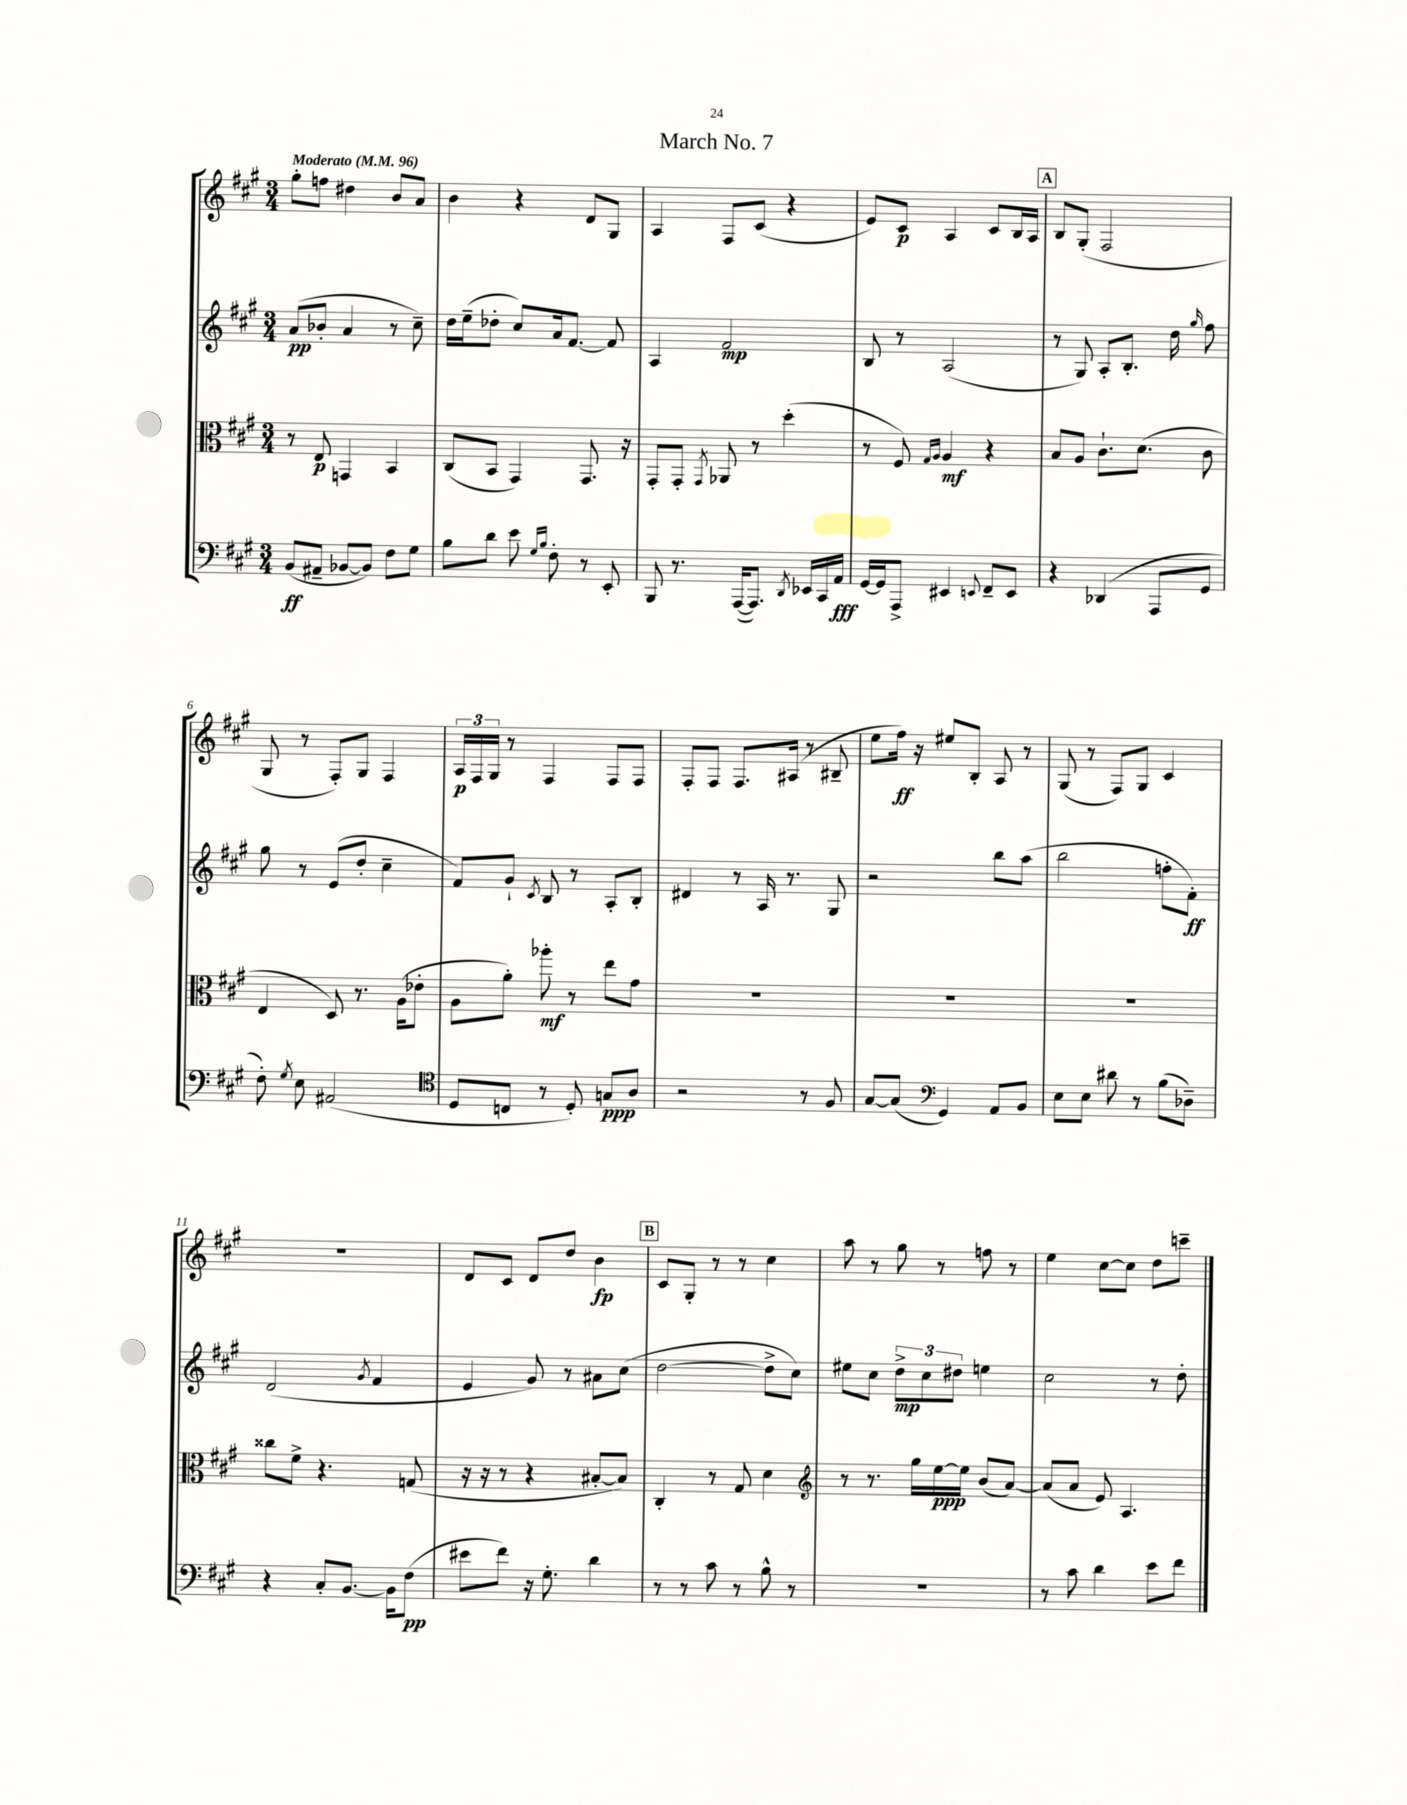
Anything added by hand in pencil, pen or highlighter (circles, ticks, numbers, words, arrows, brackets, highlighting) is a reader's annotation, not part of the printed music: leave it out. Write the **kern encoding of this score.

**kern	**kern	**kern	**kern
*staff4	*staff3	*staff2	*staff1
*clefF4	*clefC3	*clefG2	*clefG2
*k[f#c#g#]	*k[f#c#g#]	*k[f#c#g#]	*k[f#c#g#]
*M3/4	*M3/4	*M3/4	*M3/4
*MM96	*MM96	*MM96	*MM96
(8BB	8r	(8a	8gg#'
8AA#~	8E	8b-'	8ff
[8BB-	4GG	4a	4dd#
8BB-])	.	.	.
8F#	4BB	8r	8b
8G#	.	8cc#~)	8a
=	=	=	=
8B	(8C#	16dd	4b
.	.	(16ee~	.
8d	8BB	8dd-'	.
8e	4GG#)	8cc#)	4r
16qqG#	.	.	.
16qqB	.	.	.
8F#'	.	16a	.
.	.	[8.f#	.
8r	8.GG#	.	8d
8EE'	.	8f#]	8G#
.	16r	.	.
=	=	=	=
8BBB	8GG#'	4A	4A
8.r	8GG#'	.	.
.	8qGG#	.	.
.	8AA-	2f#	8F#
([16AAA	.	.	.
8.AAA])	8r	.	(8c#
.	(4dd'	.	4r
8qDD	.	.	.
16EE-	.	.	.
16CC#	.	.	.
16AA	.	.	.
=	=	=	=
[16GG#	8r	8B	8e)
16GG#]	.	.	.
8AAA^	8F#)	8r	8c#
.	16qqG#	.	.
.	16qqA	.	.
4EE#	4A	(2A	4A
8qqEE	.	.	.
8FF#~	4r	.	8c#
8EE	.	.	16B
.	.	.	16A
=	=	=	=
4r	8B	8r	8B
.	8A	8G#)	(8G#'
(4DD-	8.c#`	8A'	2F#
.	.	8.B'	.
.	(8.d	.	.
8AAA	.	.	.
.	.	16dd	.
.	.	16qqgg#	.
8GG#	8c#	8ff#	.
=	=	=	=
8F#')	4E	8gg#	8G#
8qG#	.	.	.
8E	.	8r	8r
(2AA#	8D)	(8e	8F#')
.	8.r	8dd'	8G#
.	.	4cc#~	4F#
.	(16A	.	.
.	8e-'	.	.
=	=	=	=
*clefC4	*	*	*
8D	8A	8f#)	24A
.	.	.	24F#
.	.	.	24G#
8C	8a')	8g#`	8r
.	.	8qc#	.
8r	8aa-'	8B	4F#
8D')	8r	8r	.
8G	8ee	8A'	8F#
8A	8g#	8B'	8F#
=	=	=	=
2r	2.r	4d#	8F#'
.	.	.	8F#
.	.	8r	8.F#
.	.	16A	.
.	.	8.r	(16A#
8r	.	.	8r
8F#	.	8G#	8B#~
=	=	=	=
[8G#	2.r	2r	8ee
(8G#]	.	.	16ff#)
.	.	.	16r
*clefF4	*	*	*
4GG#)	.	.	8ee#
.	.	.	8B'
8AA	.	8bb	8A
8BB	.	(8aa	8r
=	=	=	=
8E	2.r	2bb	(8G#
8E	.	.	8r
8d#	.	.	8F#)
8r	.	.	8G#
(8B	.	8ff'	4c#
8D-~)	.	8f#')	.
=	=	=	=
4r	8cc##	(2d	2.r
.	8f#^	.	.
8C#'	4.r	.	.
[8.BB	.	.	.
.	.	8qg#	.
.	.	4f#	.
16BB]	.	.	.
(8F#	(8G	.	.
=	=	=	=
8e#	16r	4e	8d
.	16r	.	.
8f#)	8r	.	8c#
16r	4r	8g#)	8d
8.G#'	.	.	.
.	.	8r	8dd
4d	[8B#'	8a#	4b
.	8B#])	(8cc#	.
=	=	=	=
8r	4C#'	[2dd	8c#
8r	.	.	8G#'
8c#	8r	.	8r
8r	8G#	.	8r
8B^^	4d	8dd^]	4cc#
8r	.	8cc#)	.
=	=	=	=
*	*clefG2	*	*
2.r	8r	8ee#	8aa
.	8.r	8cc#	8r
.	.	12dd^	8gg#
.	16gg#	.	.
.	.	12cc#	.
.	[16ee	.	8r
.	.	12dd#	.
.	16ee]	.	.
.	(8b	4ee	8ff
.	[8a)	.	8r
=	=	=	=
8r	(8a]	2cc#	4ee
8c#	8a	.	.
4d	8e)	.	[8cc#
.	4.A	.	8cc#]
8e	.	8r	8dd
8f#	.	8dd'	8ccc~
==	==	==	==
*-	*-	*-	*-
